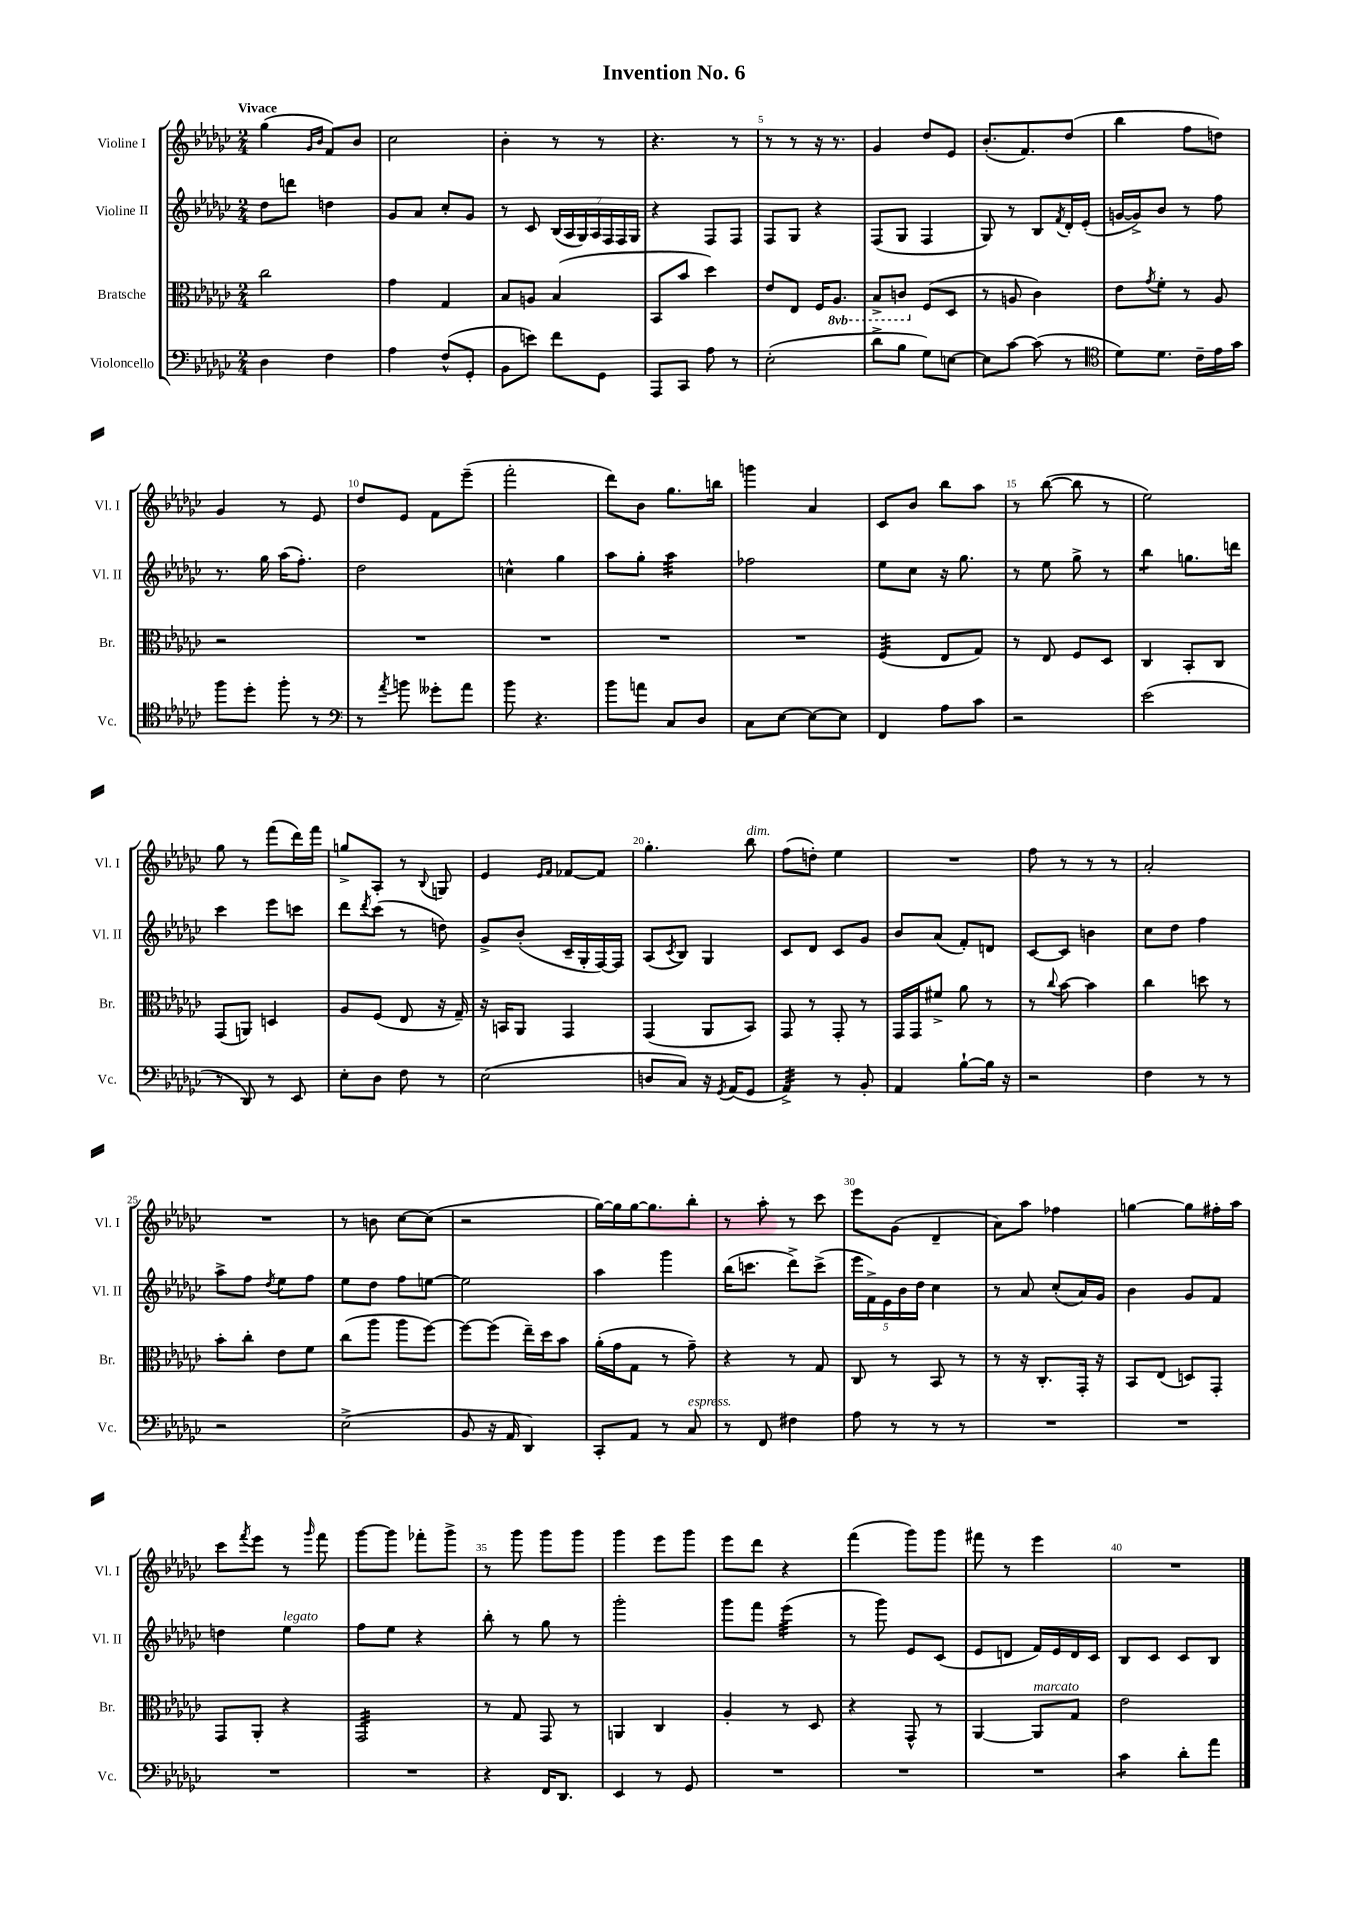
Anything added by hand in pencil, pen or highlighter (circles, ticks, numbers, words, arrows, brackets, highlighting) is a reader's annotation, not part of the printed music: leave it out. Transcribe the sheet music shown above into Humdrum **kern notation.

**kern	**kern	**kern	**kern
*staff4	*staff3	*staff2	*staff1
*clefF4	*clefC3	*clefG2	*clefG2
*k[b-e-a-d-g-c-]	*k[b-e-a-d-g-c-]	*k[b-e-a-d-g-c-]	*k[b-e-a-d-g-c-]
*M2/4	*M2/4	*M2/4	*M2/4
4D-	2cc-	8dd-	(4gg-
.	.	8ddd	.
.	.	.	16qqg-
.	.	.	16qqb-
4F	.	4dd	8f)
.	.	.	8b-
=	=	=	=
4A-	4g-	8g-	2cc-
.	.	8a-	.
(8F^^	4G-	8cc-'	.
8GG-'	.	8g-	.
=	=	=	=
8BB-	8B-	8r	4b-'
8e)	8A	8c-	.
8f	(4B-	(28B-	8r
.	.	28A-	.
.	.	28G-)	.
.	.	28A-	.
8GG-	.	.	8r
.	.	28F	.
.	.	28F	.
.	.	28G-	.
=	=	=	=
8AAA-	8BB-	4r	4.r
8CC-	8b-	.	.
8A-	4dd-)	8F	.
8r	.	8F	8r
=	=	=	=
(2E-'	8e-	8F	8r
.	8E-	8G-	8r
.	16F	4r	16r
.	8.AA-	.	8.r
=	=	=	=
8d-^	8BB-^	(8F	4g-
8B-	8C	8G-	.
8G-)	(8F	4F	8dd-
[8E	8D-	.	8e-
=	=	=	=
8E]	8r	8G-)	(8.b-'
[8c-	8A	8r	.
.	.	.	8.f)
(8c-]	4c-)	8B-	.
.	.	8qf	.
8r	.	16d-'	(8dd-
.	.	(16e-'	.
=	=	=	=
*clefC4	*	*	*
8d-)	8e-	[16g	4bb-
.	.	16g^])	.
.	8qg-	.	.
8.d-	8f'	8b-	.
.	8r	8r	8ff
16c-~	.	.	.
16e-	8A-	8ff	8dd)
16g-	.	.	.
=	=	=	=
8ff	2r	8.r	4g-
8dd-'	.	.	.
.	.	16gg-	.
8ff'	.	(16aa-	8r
.	.	8.ff')	.
8r	.	.	8e-
=	=	=	=
*clefF4	*	*	*
8r	2r	2dd-	8dd-
8qa-	.	.	.
8b	.	.	8e-
8g--'	.	.	8f
8a-	.	.	(8eee-~
=	=	=	=
8b-	2r	4cc^^	2fff'
4.r	.	.	.
.	.	4gg-	.
=	=	=	=
8b-	2r	8aa-	8ddd-)
8a	.	8gg-'	8b-
8C-	.	4aa-	8.gg-
8D-	.	.	.
.	.	.	16bb
=	=	=	=
8C-	2r	2ff-	4ggg
[8E-	.	.	.
8E-_	.	.	4a-
8E-]	.	.	.
=	=	=	=
4FF	(4F	8ee-	8c-
.	.	8cc-	8b-
8A-	8E-	16r	8bb-
.	.	8.gg-	.
8c-	8G-)	.	8aa-
=	=	=	=
2r	8r	8r	8r
.	8E-	8ee-	([8bb-
.	8F	8gg-^	8bb-]
.	8D-	8r	8r
=	=	=	=
(2e-	4C-	4bb-	2ee-)
.	8BB-'	8.gg	.
.	8C-	.	.
.	.	16ddd	.
=	=	=	=
8r	(8GG-	4ccc-	8gg-
8DD-)	8AA)	.	8r
8r	4D	8eee-	(8fff
8EE-	.	8ccc	16ddd-)
.	.	.	16fff
=	=	=	=
8E-'	8A-	8ddd-	8gg^
.	.	8qddd-	.
8D-	(8F	(8ccc-	8A-'
8F	8E-	8r	8r
.	.	.	8qqB-
8r	16r	8dd)	8G
.	16G-~)	.	.
=	=	=	=
(2E-	16r	8g-^	4e-
.	16BB	.	.
.	8AA-	(8b-'	.
.	.	.	16qqe-
.	.	.	16qqf
.	4GG-	16c-~	[8f-
.	.	16G-'	.
.	.	[16F)	8f-]
.	.	16F]	.
=	=	=	=
8D	(4GG-	(8A-	4.gg-'
.	.	8qc-	.
8C-)	.	8B-)	.
16r	8AA-	4G-	.
8qGG-	.	.	.
(16AA-	.	.	.
8GG-	8BB-)	.	8bb-
=	=	=	=
4AA-^)	8GG-	8c-	(8ff
.	8r	8d-	8dd')
8r	8GG-'	8c-	4ee-
8BB-'	8r	8g-	.
=	=	=	=
4AA-	16GG-	8b-	2r
.	16GG-	.	.
.	8f#^	(8a-	.
[8B-`	8a-	8f')	.
16B-]	8r	8d	.
16r	.	.	.
=	=	=	=
2r	8r	[8c-	8ff
.	8qqcc-	.	.
.	[8b-	8c-]	8r
.	4b-]	4b	8r
.	.	.	8r
=	=	=	=
4F	4cc-	8cc-	2a-'
.	.	8dd-	.
8r	8dd	4ff	.
8r	8r	.	.
=	=	=	=
2r	8b-'	8aa-^	2r
.	8cc-'	8ff	.
.	.	8qdd-	.
.	8e-	8ee-	.
.	8f	8ff	.
=	=	=	=
(2E-^	(8cc-	8ee-	8r
.	8aa-	8dd-	8b
.	8aa-	8ff	[8cc-
.	[8ff)	[8ee	(8cc-]
=	=	=	=
8BB-	8ff_	2ee]	2r
16r	(8ff]	.	.
16AA-	.	.	.
4DD-)	16ee-~)	.	.
.	16dd-	.	.
.	8b-	.	.
=	=	=	=
8CC-'	(16a-'	4aa-	[16gg-)
.	16g-	.	16gg-]
8AA-	8G-	.	[16gg-
.	.	.	8.gg-]
8r	8r	4ggg-	.
8C-	8g-~)	.	8bb-'
=	=	=	=
8r	4r	(16bb-	8r
.	.	8.ccc	.
8FF	.	.	8aa-'
4F#	8r	8ddd-^)	8r
.	8G-	(8ccc^	8ccc-
=	=	=	=
8A-	8C-	20eee-	8eee-
.	.	20f^)	.
.	.	20e-	.
8r	8r	.	(8g-
.	.	20b-	.
.	.	20dd-	.
8r	8BB-	4cc-	4d-~
8r	8r	.	.
=	=	=	=
2r	8r	8r	8a-)
.	16r	8a-	8aa-
.	8.C-'	.	.
.	.	(8cc-'	4ff-
.	16GG-'	16a-)	.
.	16r	16g-	.
=	=	=	=
2r	8BB-	4b-	[4gg
.	(8E-	.	.
.	8D)	8g-	8gg]
.	8GG-'	8f	16ff#'
.	.	.	16aa-
=	=	=	=
2r	8GG-	4dd	8ccc-
.	.	.	8qfff
.	8AA-'	.	8eee-
.	4r	4ee-	8r
.	.	.	16qqggg-
.	.	.	8fff
=	=	=	=
2r	2GG-	8ff	[8ggg-
.	.	8ee-	8ggg-]
.	.	4r	8fff-'
.	.	.	8ggg-^
=	=	=	=
4r	8r	8bb-'	8r
.	8G-	8r	8ggg-
16FF	8GG-	8gg-	8ggg-
8.DD-	.	.	.
.	8r	8r	8ggg-
=	=	=	=
4EE-	4AA	2ggg-'	4ggg-
8r	4C-	.	8eee-
8GG-	.	.	8ggg-
=	=	=	=
2r	4A-'	8ggg-	8eee-
.	.	8fff	8ddd-
.	8r	(4eee-	4r
.	8D-	.	.
=	=	=	=
2r	4r	8r	(4fff
.	.	8ggg-)	.
.	8GG-^^	8e-	8ggg-)
.	8r	(8c-	8ggg-
=	=	=	=
2r	[4AA-	8e-	8fff#
.	.	8d	8r
.	8AA-]	16f)	4eee-
.	.	16e-	.
.	8G-	16d	.
.	.	16c-	.
=	=	=	=
4c-	2e-	8B-	2r
.	.	8c-	.
8d-'	.	8c-	.
8a-	.	8B-	.
==	==	==	==
*-	*-	*-	*-
